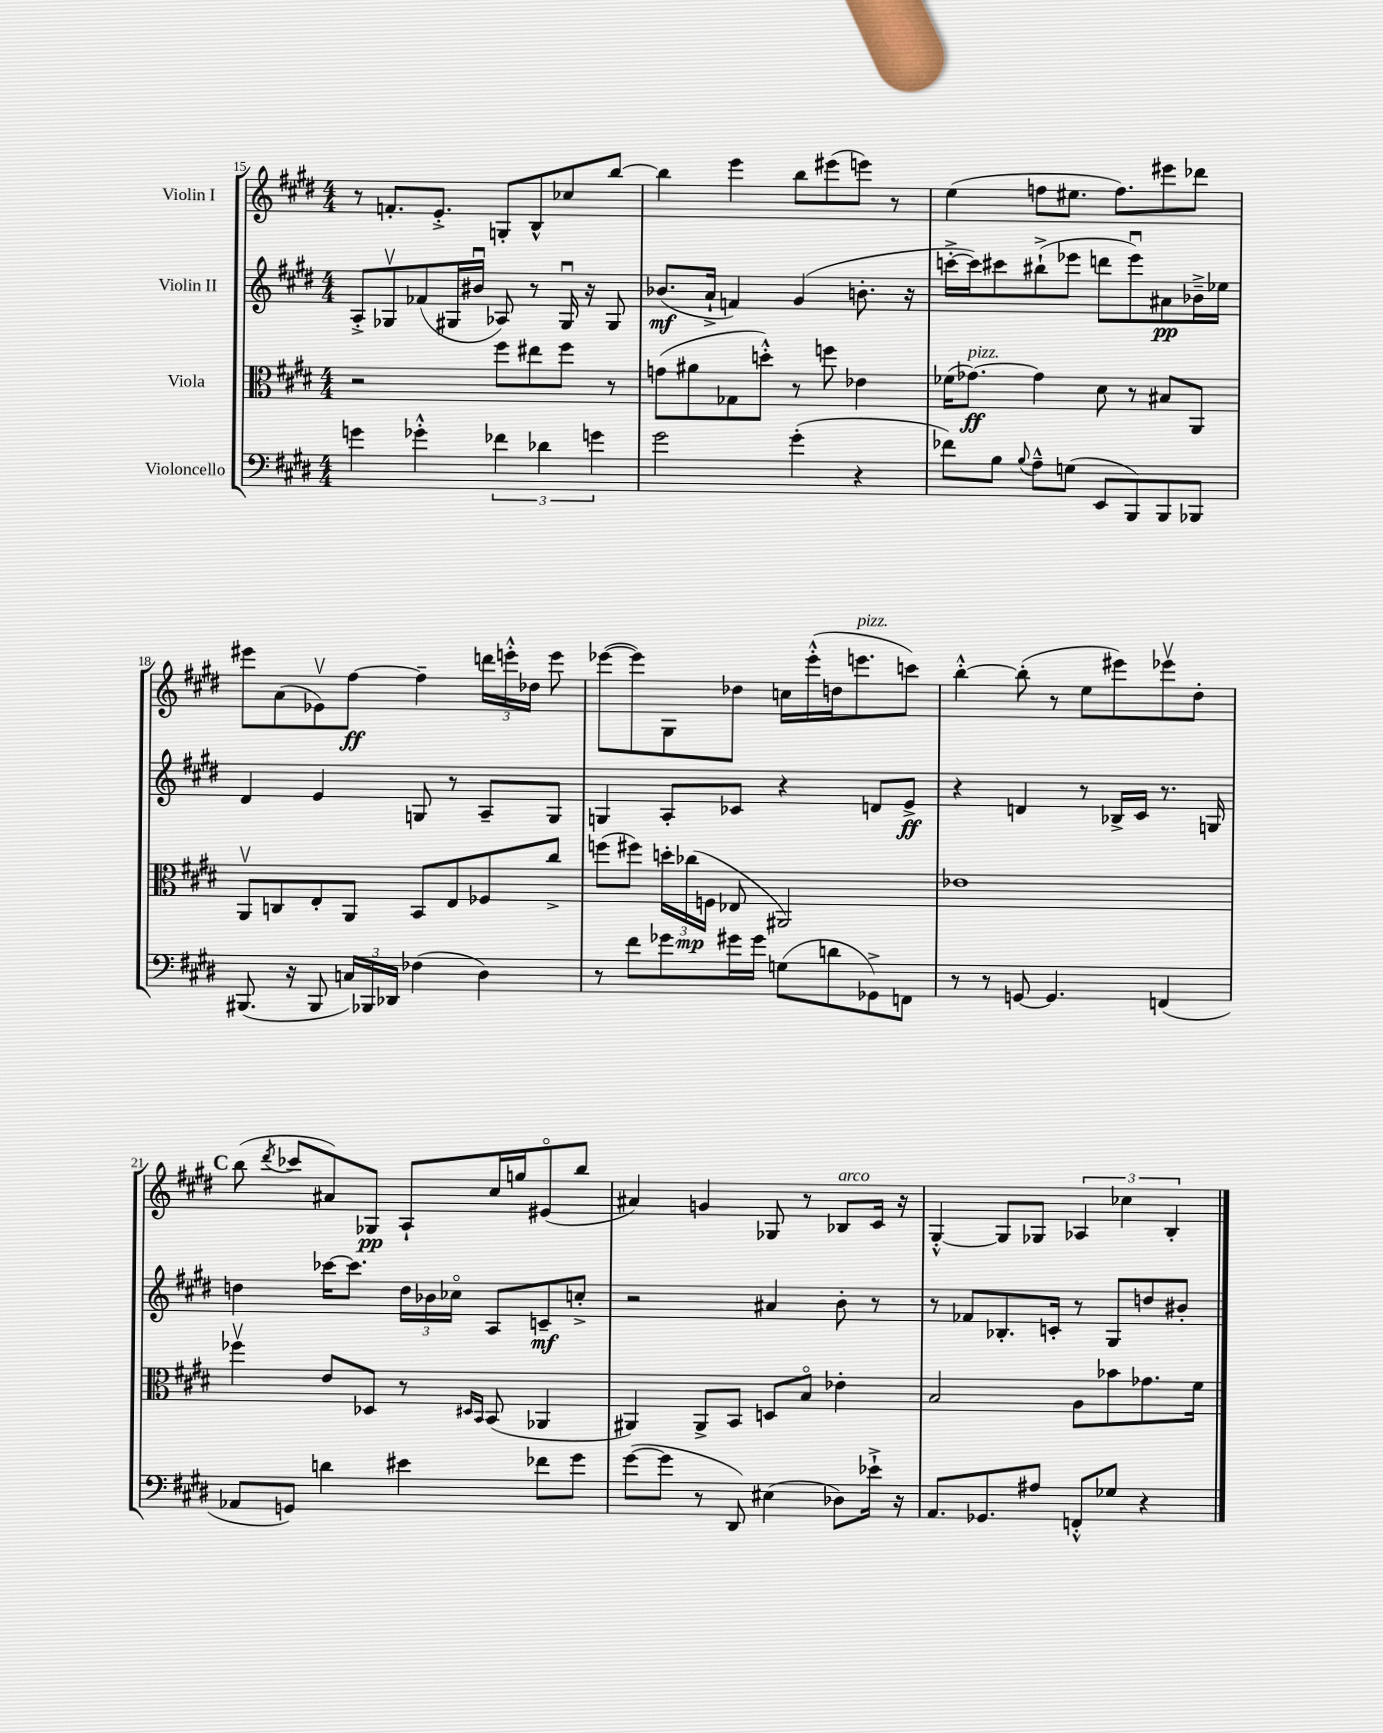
<<
\new StaffGroup <<
\new Staff = "s0" \with { instrumentName = "Violin I" } {
    \clef treble \key e \major \numericTimeSignature \time 4/4
    \autoBeamOff r8 f'8.[-. e'8.]-.-> g8[-. b8-^ ces''8 b''8]~ |
    b''4 e'''4 b''8[ eis'''8( e'''8]) r8 |
    e''4( f''8[ eis''8.] f''8.[) eis'''8 des'''8] |
    eis'''8[ a'8( ees'8\upbow) fis''8]~\ff fis''4-- \tuplet 3/2 { d'''16[ e'''16-.-^ des''16] } e'''8 |
    ees'''8[~( ees'''8) gis8 des''8] c''16[ ees'''16-.-^( d''16 e'''8.^\markup { \italic "pizz." } c'''8]) |
    b''4~-.-^ b''8-.( r8 e''8[ eis'''8) ees'''8\upbow dis''8]-. |
    \mark \markup { \bold "C" } b''8( \acciaccatura { dis'''8 } ces'''8[ ais'8) ges8]\pp a8[-! cis''16 g''16 eis'8\flageolet( b''8] |
    ais'4) g'4 ges8 r8 bes8[^\markup { \italic "arco" } cis'16] r16 |
    gis4~-.-^ gis8[ ges8] \tuplet 3/2 { aes4 ces''4 b4-. } \bar "|." |
}
\new Staff = "s1" \with { instrumentName = "Violin II" } {
    \clef treble \key e \major \numericTimeSignature \time 4/4
    \autoBeamOff a8[-.-> ges8\upbow fes'8( gis16 bis'16]\downbow aes8) r8 gis16\downbow r16 gis8 |
    bes'8.[\mf( a'16]-!-> f'4) gis'4( b'8.-. r16 |
    c'''16[~-.-> c'''16) cis'''8 bis''8-!->( ees'''8] d'''8[ ees'''8\downbow) ais'8\pp bes'16---> ees''16] |
    dis'4 e'4 g8 r8 a8[-- g8] |
    g4 a8[-. ces'8] r4 d'8[ e'8]->\ff |
    r4 d'4 r8 bes16[-> cis'16] r8. g16 |
    \mark \markup { \bold "C" } d''4 ces'''16[~ ces'''8.] \tuplet 3/2 { d''16[ bes'16 ces''16]\flageolet } a8[ c'8--\mf c''8]-.-> |
    r2 ais'4 b'8-. r8 |
    r8 fes'8[ bes8.-. c'16]-. r8 gis8[ d''8 bis'8]-. \bar "|." |
}
\new Staff = "s2" \with { instrumentName = "Viola" } {
    \clef alto \key e \major \numericTimeSignature \time 4/4
    \autoBeamOff r2 fis''8[ eis''8 fis''8] r8 |
    g'8[( ais'8 ges8 d''8]-.-^) r8 f''8 ees'4 |
    fes'16[( ges'8.]~\ff^\markup { \italic "pizz." }) ges'4 dis'8 r8 bis8[ a,8] |
    a,8[\upbow c8 e8-. a,8] b,8[ e8 fes8 cis''8]-> |
    f''8[( fis''8]) \tuplet 3/2 { d''16[-. ces''16\mp( f16] } ees8 ais,2) |
    ees'1 |
    \mark \markup { \bold "C" } fes''4\upbow e'8[ des8] r8 \grace { dis16[ b,16] } b,8( aes,4 |
    ais,4) ais,8[-> b,8] d8[ b8]\flageolet ees'4-. |
    b2 a8[ bes'8 ges'8. fis'16] \bar "|." |
}
\new Staff = "s3" \with { instrumentName = "Violoncello" } {
    \clef bass \key e \major \numericTimeSignature \time 4/4
    \autoBeamOff g'4 ges'4-.-^ \tuplet 3/2 { fes'4 des'4 g'4 } |
    gis'2 gis'4-.( r4 |
    fes'8[) b8] \appoggiatura { b8 } a8[---^ g8]( e,8[ b,,8) b,,8 bes,,8] |
    bis,,8.( r16 bis,,8 \tuplet 3/2 { c16[) bes,,16 des,16] } fes4( dis4) |
    r8 fis'8[ ges'8 gis'16 gis'16] g8[( d'8 ges,8->) f,8] |
    r8 r8 g,8~ g,4. f,4( |
    \mark \markup { \bold "C" } aes,8[ g,8]) d'4 eis'4 fes'8[ gis'8] |
    gis'8[~( gis'8] r8 dis,8) eis4( des8[) ees'16]-!-> r16 |
    a,8.[ ges,8. ais8] f,8[-.-^ ges8] r4 \bar "|." |
}
>>
>>
\layout { \context { \Score currentBarNumber = #15 } }
